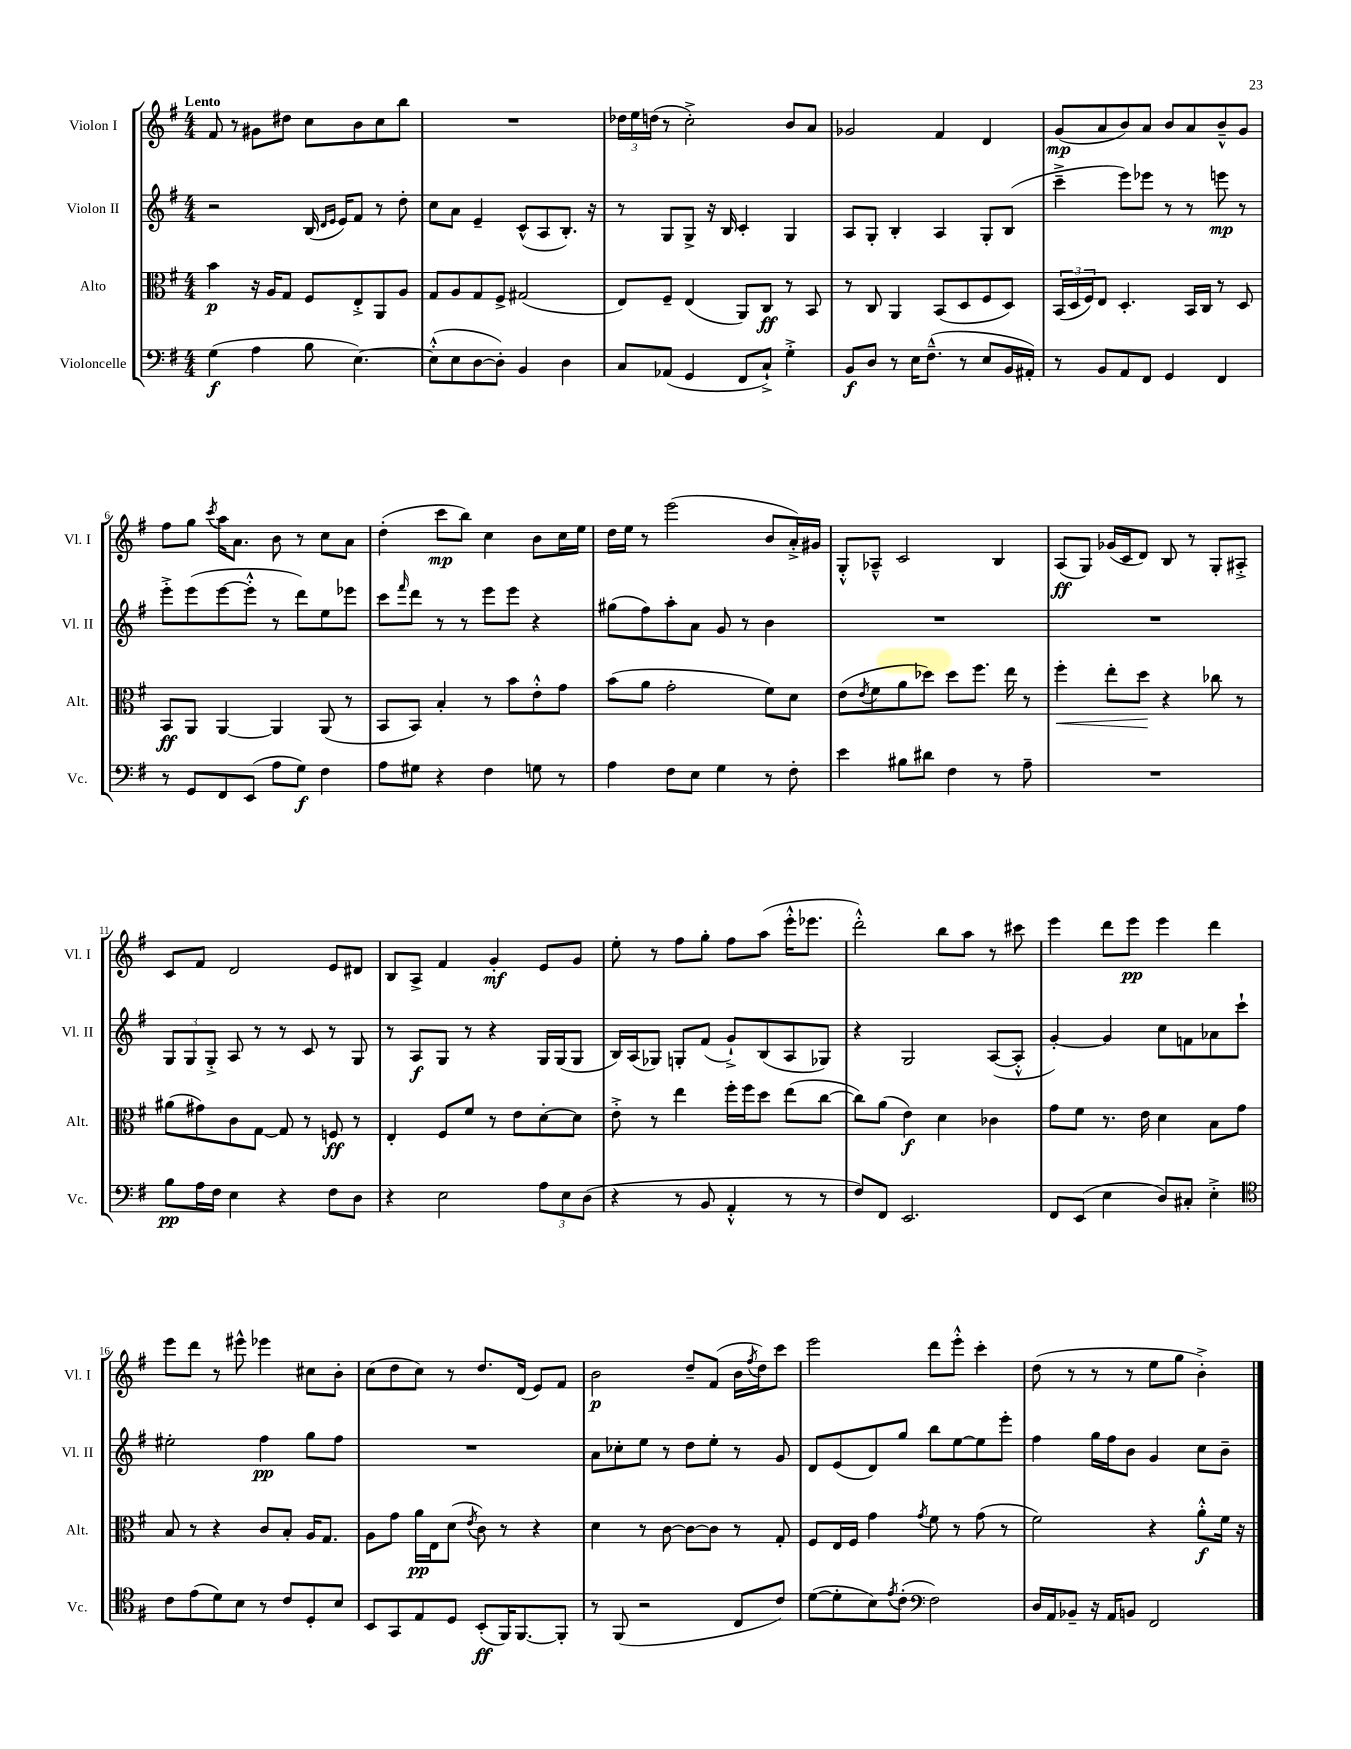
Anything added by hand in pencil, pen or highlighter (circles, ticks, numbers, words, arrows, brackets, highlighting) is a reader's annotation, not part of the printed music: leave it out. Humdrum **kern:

**kern	**kern	**kern	**kern
*staff4	*staff3	*staff2	*staff1
*clefF4	*clefC3	*clefG2	*clefG2
*k[f#]	*k[f#]	*k[f#]	*k[f#]
*M4/4	*M4/4	*M4/4	*M4/4
(4G\	4b\	2r	8f#/
.	.	.	8r
4A\	16r	.	8g#\L
.	16A/LK	.	.
.	8G/J	.	8dd#\J
8B\	8F#/L	(16B/	8cc\L
.	.	16qqd/LL	.
.	.	16qqe/JJ	.
.	.	16e/LK)	.
[4.E\)	8E'^/	8f#/J	8b\
.	8AA/	8r	8cc\
.	8A/J	8dd'\	8bb\J
=	=	=	=
(8E'^^\]L	8G/L	8cc\L	1r
8E\	8A/	8a\J	.
[8D\	8G/	4e~/	.
8D'\]J)	8F#^/J	.	.
4BB/	(2G#/	(8c^^/L	.
.	.	8A/	.
4D\	.	8.B'/J)	.
.	.	16r	.
=	=	=	=
8C/L	8E/L)	8r	24dd-\LL
.	.	.	24ee\
.	.	.	(24dd\JJ
(8AA-/J	8F#~/J	8G/L	8r
4GG/	(4E/	8G^/J	2cc'^\)
.	.	16r	.
.	.	16B/	.
8FF#/L	8AA/L)	4c'/	.
8C`^/J)	8C/J	.	.
4G'^\	8r	4G/	8b/L
.	8BB/	.	8a/J
=	=	=	=
8BB/L	8r	8A/L	2g-/
8D/J	8C/	8G'/J	.
8r	4AA/	4B'/	.
16E\LK	.	.	.
(8.F#~^^\J	.	.	.
.	(8BB/L	4A/	4f#/
8r	8D/	.	.
8E/L	8F#/	8G'/L	4d/
16BB/L	8D/J)	(8B/J	.
16AA#'/JJ)	.	.	.
=	=	=	=
8r	(24BB/LL	4ccc~^\	(8g/L
.	24D/	.	.
.	24F#/J)	.	.
8BB/L	8E/J	.	8a/
8AA/	4.D'/	8eee\L)	8b/)
8FF#/J	.	8eee-\J	8a/J
4GG/	.	8r	8b/L
.	16BB/LL	8r	8a/
.	16C/JJ	.	.
4FF#/	8r	8eee\	8b~^^/
.	8D/	8r	8g/J
=	=	=	=
8r	8BB/L	8eee'^\L	8ff#\L
8GG/L	8AA/J	(8eee\	8gg\J
.	.	.	8qccc/
8FF#/	[4AA/	[8eee\	16aa\LK
.	.	.	8.a\J
(8EE/J	.	8eee'^^\]J	.
8A\L	4AA/]	8r	8b\
8G\J)	.	8ddd\L)	8r
4F#\	(8AA/	8ee\	8cc\L
.	8r	8eee-\J	8a\J
=	=	=	=
8A\L	8BB/L	8ccc\L	(4dd'\
.	.	16qqfff#/	.
8G#\J	8BB/J)	8ddd\J	.
4r	4B'/	8r	8ccc\L
.	.	8r	8bb\J)
4F#\	8r	8eee\L	4cc\
.	8b\L	8eee\J	.
8G\	8e'^^\	4r	8b\L
8r	8g\J	.	16cc\L
.	.	.	16ee\JJ
=	=	=	=
4A\	(8b\L	(8gg#\L	16dd\LL
.	.	.	16ee\JJ
.	8a\J	8ff#\)	8r
8F#\L	2g'\	8aa'\	(2eee\
8E\J	.	8a\J	.
4G\	.	8g/	.
.	.	8r	.
8r	8f#\L)	4b\	8b/L
8F#'\	8d\J	.	16a'^/L)
.	.	.	16g#/JJ
=	=	=	=
4e\	(8e\L	1r	8G'^^/L
.	8qe/	.	.
.	8f#\	.	8A-~^^/J
8B#\L	8a\	.	2c/
8d#\J	8dd-\J)	.	.
4F#\	8dd-\L	.	.
.	8.ff#\J	.	.
8r	.	.	4B/
.	16ee\	.	.
8A~\	8r	.	.
=	=	=	=
1r	4ff#'\	1r	(8A/L
.	.	.	8G/J)
.	8ee'\L	.	(16g-/LL
.	.	.	16c/J
.	8dd\J	.	8d/J)
.	4r	.	8B/
.	.	.	8r
.	8cc-\	.	8G'/L
.	8r	.	8A#'^/J
=	=	=	=
8B\L	(8a#\L	12G/L	8c/L
.	.	12G/	.
16A\L	8g#\)	.	8f#/J
.	.	12G'^/J	.
16F#\JJ	.	.	.
4E\	8c\	8A/	2d/
.	[8G\J	8r	.
4r	8G/]	8r	.
.	8r	8c/	.
8F#\L	8F/	8r	8e/L
8D\J	8r	8G/	8d#/J
=	=	=	=
4r	4E'/	8r	8B/L
.	.	8A/L	8A^/J
2E\	8F#/L	8G/J	4f#/
.	8f#/J	8r	.
.	8r	4r	4g'/
.	8e\L	.	.
12A\L	[8d'\	16G/LL	8e/L
.	.	(16G/J	.
12E\	.	.	.
.	8d\]J	8G/J	8g/J
(12D\J	.	.	.
=	=	=	=
4r	8e'^\	16B/LL)	8ee'\
.	.	(16A/J	.
.	8r	8G-/J)	8r
8r	4ee\	8G'/L	8ff#\L
8BB/	.	(8f#/J	8gg'\J
4AA'^^/	16ff#'\LL	8g`^/L)	8ff#\L
.	16ff#\J	.	.
.	8dd\J	(8B/	(8aa\J
8r	(8ee\L	8A/	16eee'^^\LK
.	.	.	8.eee-\J
8r	[8cc\J	8G-/J)	.
=	=	=	=
8F#/L)	8cc\]L)	4r	2ddd'^^\)
8FF#/J	(8a\J	.	.
2.EE/	4e\)	2G/	.
.	4d\	.	8bb\L
.	.	.	8aa\J
.	4c-\	([8A/L	8r
.	.	8A'^^/]J	8ccc#\
=	=	=	=
8FF#/L	8g\L	[4g'/)	4eee\
(8EE/J	8f#\J	.	.
4E\	8.r	4g/]	8ddd\L
.	.	.	8eee\J
.	16e\	.	.
8D/L)	4d\	8cc\L	4eee\
8C#'/J	.	8f\	.
4E'^\	8B\L	8a-\	4ddd\
.	8g\J	8ccc`\J	.
=	=	=	=
*clefC4	*	*	*
8c\L	8B/	2ee#'\	8eee\L
(8e\	8r	.	8ddd\J
8d\)	4r	.	8r
8B\J	.	.	8eee#^^\
8r	8c/L	4ff#\	4eee-\
8c/L	8B'/J	.	.
8D'/	16A/LK	8gg\L	8cc#\L
.	8.G/J	.	.
8B/J	.	8ff#\J	8b'\J
=	=	=	=
8BB/L	8A\L	1r	(8cc\L
8GG/	8g\J	.	8dd\
8E/	16a\LL	.	8cc\J)
.	16E\J	.	.
8D/J	(8d\J	.	8r
.	8qe/	.	.
(8BB'/L	8c\)	.	8.dd/L
16FF#/K)	8r	.	.
[8.FF#/	.	.	(16d/Jk
.	4r	.	8e/L)
8FF#'/]J	.	.	8f#/J
=	=	=	=
8r	4d\	8a\L	2b\
(8FF#/	.	8cc-'\	.
2r	8r	8ee\J	.
.	[8c\	8r	.
.	8c\_L	8dd\L	8dd~/L
.	8c\]J	8ee'\J	(8f#/J
8C/L	8r	8r	16b\LL
.	.	.	8qff#/
.	.	.	16dd\J)
8c/J)	8G'/	8g/	8ccc\J
=	=	=	=
([8d\L	8F#/L	8d/L	2eee\
8d'\]	16E/L	(8e/	.
.	16F#/JJ	.	.
8B\)	4g\	8d/)	.
8qe/	.	.	.
(8c'\J	.	8gg/J	.
*clefF4	*	*	*
.	8qg/	.	.
2F#\)	8f#\	8bb\L	8ddd\L
.	8r	[8ee\	8eee'^^\J
.	(8g\	8ee\]	4ccc'\
.	8r	8eee'\J	.
=	=	=	=
16D/LL	2f#\)	4ff#\	(8dd\
16AA/J	.	.	.
8BB-~/J	.	.	8r
16r	.	16gg\LL	8r
16AA/LK	.	16ff#\J	.
8BB/J	.	8b\J	8r
2FF#/	4r	4g/	8ee\L
.	.	.	8gg\J
.	8a'^^\L	8cc\L	4b'^\)
.	16f#\Jk	8b~\J	.
.	16r	.	.
==	==	==	==
*-	*-	*-	*-
